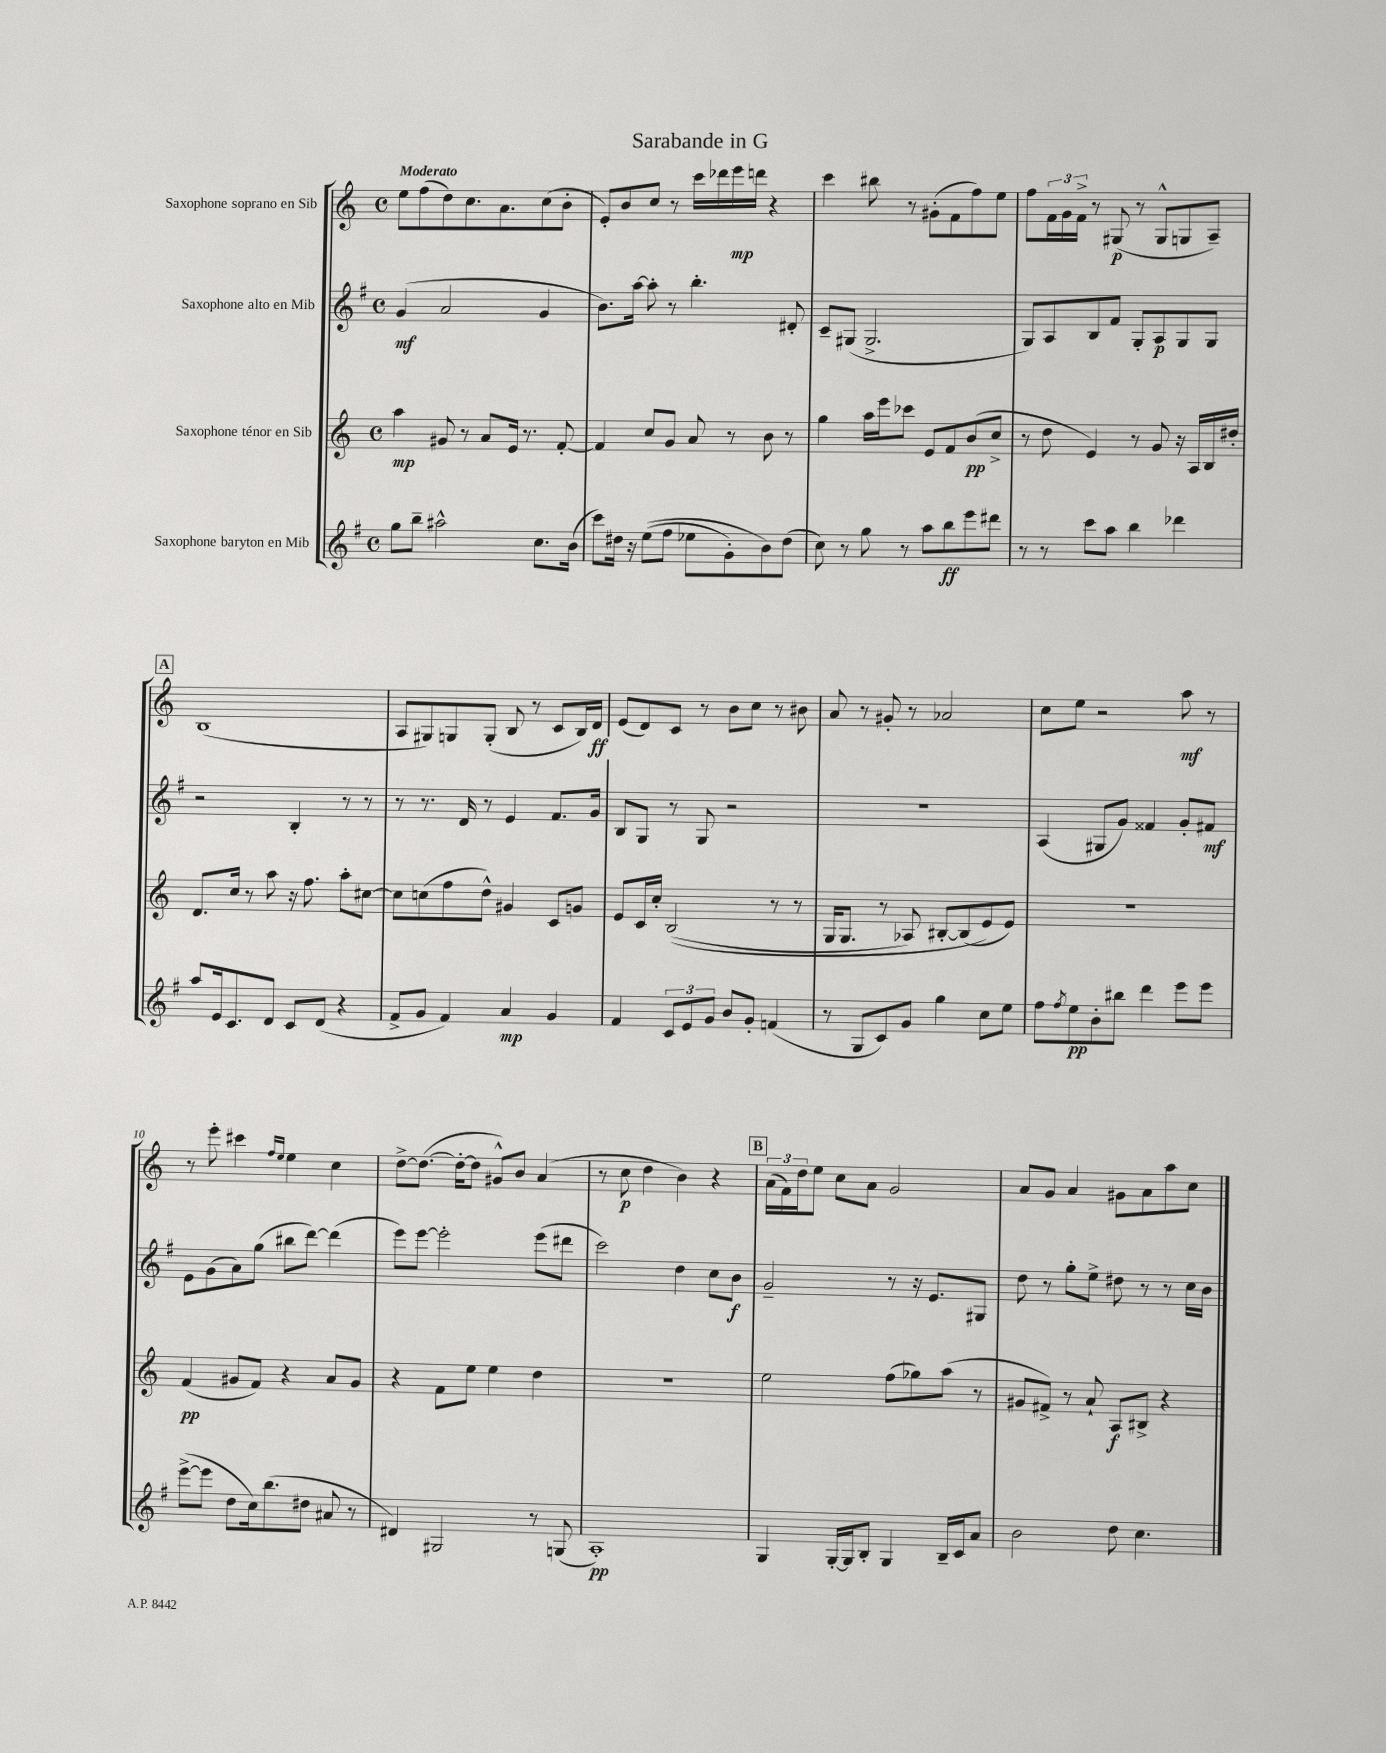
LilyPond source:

\header { title = "Sarabande in G" }
<<
\new StaffGroup <<
\new Staff = "s0" \with { instrumentName = "Saxophone soprano en Sib" } {
    \clef treble \key c \major \defaultTimeSignature \time 4/4 \tempo "Moderato"
    e''8 f''8( d''8) c''8. a'8. c''8( b'8-. |
    e'8-.) b'8 c''8 r8 c'''16 des'''16 e'''16\mp d'''16 r4 |
    c'''4 bis''8 r8 gis'8-.( f'8 f''8) e''8 |
    f''8 \tuplet 3/2 { f'16 g'16 f'16-> } r8 gis8\p( r8 gis8-^ g8 a8--) |
    \mark \markup { \box "A" } b1( |
    a8 gis8) g8 g8-.( b8 r8 c'8 b16) d'16\ff |
    e'8( d'8) c'8 r8 b'8 c''8 r8 bis'8 |
    a'8 r8 gis'8-. r8 aes'2 |
    c''8 e''8 r2 a''8\mf r8 |
    r8 e'''8-. cis'''4 \grace { f''16 e''16 } e''4 c''4 |
    d''8~-> d''8.~( d''16~-. d''8 gis'8-^) b'8 a'4( |
    r8 c''8\p d''4 b'4) r4 |
    \mark \markup { \box "B" } \tuplet 3/2 { a'16( f'16) d''16 } e''8 c''8 a'8 g'2 |
    a'8 g'8 a'4 gis'8 a'8 a''8 c''8 \bar "|." |
}
\new Staff = "s1" \with { instrumentName = "Saxophone alto en Mib" } {
    \clef treble \key g \major \defaultTimeSignature \time 4/4
    g'4\mf( a'2 g'4 |
    b'8.) a''16~ a''8-. r8 b''4.-. dis'8-. |
    c'8-- gis8( gis2.-> |
    g8) a8 b8 fis'8 g8-. a8\p g8 g8 |
    \mark \markup { \box "A" } r2 b4-. r8 r8 |
    r8 r8. d'16 r8 e'4 fis'8. g'16 |
    b8 g8 r8 g8 r2 |
    R1 |
    a4( gis8 g'8) fisis'4 g'8-. fis'8\mf |
    e'8 g'8( a'8) g''8( bis''8 d'''8~) d'''4( |
    e'''8) e'''8~ e'''2-. e'''8( dis'''8 |
    c'''2) d''4 c''8 b'8\f |
    \mark \markup { \box "B" } g'2-- r8 r16 e'8. gis8 |
    d''8 r8 g''8-. e''8-> dis''8 r8 r8 c''16 b'16 \bar "|." |
}
\new Staff = "s2" \with { instrumentName = "Saxophone ténor en Sib" } {
    \clef treble \key c \major \defaultTimeSignature \time 4/4
    a''4\mp gis'8 r8 a'8 e'16 r8. f'8~-. |
    f'4 c''8 g'8 a'8 r8 b'8 r8 |
    g''4 a''16 e'''16 ces'''8 e'8 f'8 b'8\pp( c''8-> |
    r8 d''8 e'4) r8 g'8 r16 a16 b16 dis''16-. |
    \mark \markup { \box "A" } d'8. c''16 r8 a''8 r16 f''8. a''8-. cis''8~ |
    cis''8 c''8( f''8 d''8-^) gis'4 c'8 g'8 |
    e'8 c'16 c''16-. b2(\( r8 r8 |
    g16 g8. r8 aes8) bis8~-. bis8( e'8\) e'8) |
    R1 |
    f'4\pp( gis'8 f'8) r4 a'8 gis'8 |
    r4 f'8 e''8 e''4 d''4 |
    r1 |
    \mark \markup { \box "B" } e''2 f''8( ges''8) a''8( r8 |
    gis'8 fis'8->) r8 a'8-! a8\f bis8-> r4 \bar "|." |
}
\new Staff = "s3" \with { instrumentName = "Saxophone baryton en Mib" } {
    \clef treble \key g \major \defaultTimeSignature \time 4/4
    g''8 b''8-- ais''2-^ c''8. b'16( |
    c'''8) dis''16 r16 e''8(\( fis''8 ees''8 g'8-.) b'8\) dis''8( |
    c''8) r8 g''8 r8 a''8 b''8\ff e'''8 dis'''8 |
    r8 r8 c'''8 a''8 b''4 des'''4 |
    \mark \markup { \box "A" } a''8 e'16 c'8. d'8 c'8 d'8( r4 |
    fis'8-> g'8 fis'4) a'4\mp g'4 |
    fis'4 \tuplet 3/2 { c'8 e'8 g'8 } b'8 g'8-. f'4( |
    r8 g8 c'8) g'8 g''4 c''8 e''8 |
    fis''8 \acciaccatura { fis''8 } e''8\pp b'8-. bis''8 d'''4 e'''8 e'''8 |
    e'''8~->( e'''8 d''8 c''16) b''8.( dis''8 ais'8 r8 |
    dis'4) gis2 r8 g8( |
    a1-.\pp) |
    \mark \markup { \box "B" } g4 g16~-. g16 b8-. g4 b16-- c'16 a'8 |
    b'2 d''8 c''4. \bar "|." |
}
>>
>>
